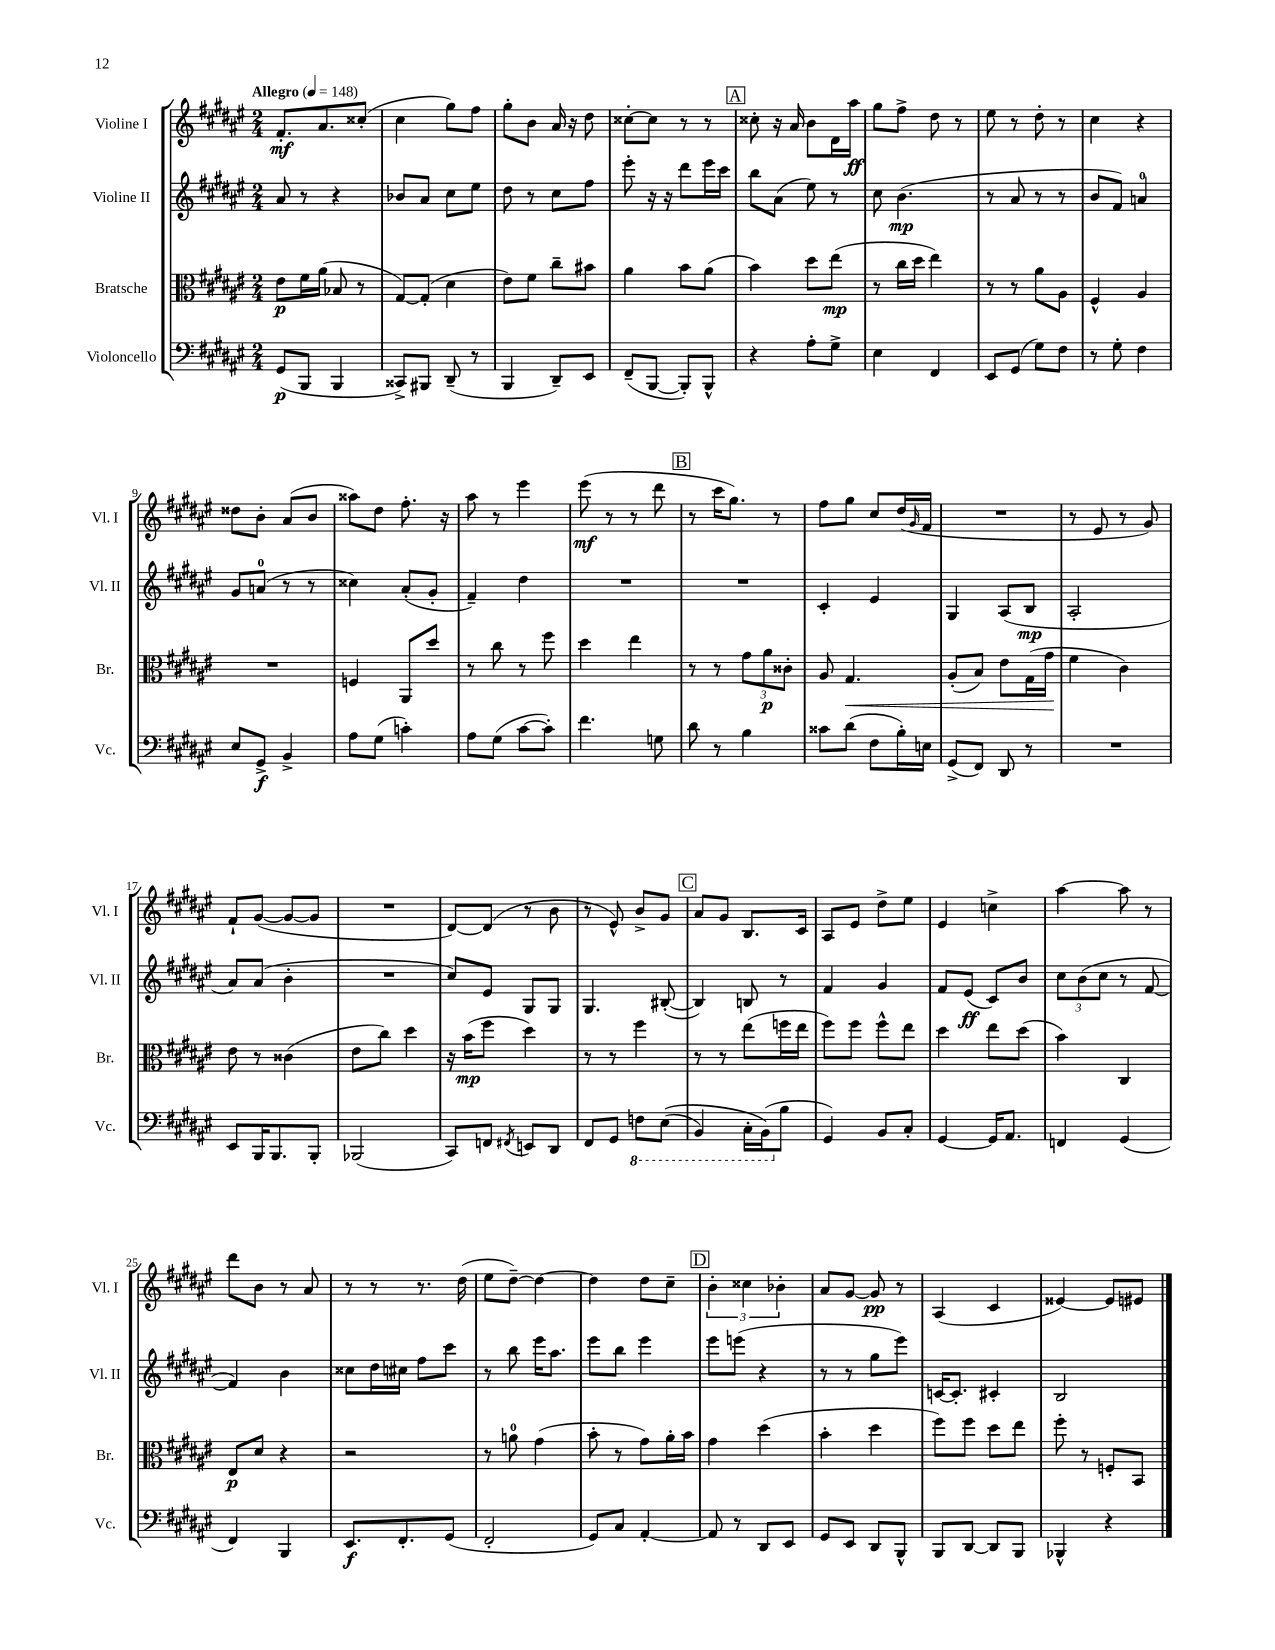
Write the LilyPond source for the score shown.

<<
\new StaffGroup <<
\new Staff = "s0" \with { instrumentName = "Violine I" shortInstrumentName = "Vl. I" } {
    \clef treble \key fis \major \numericTimeSignature \time 2/4 \tempo "Allegro" 4 = 148
    fis'8.-.\mf ais'8. cisis''8-.( |
    cis''4 gis''8) fis''8 |
    gis''8-. b'8 ais'16 r16 dis''8 |
    cisis''8~-. cisis''8 r8 r8 |
    \mark \markup { \box "A" } cisis''8-. r16 ais'16 b'8 dis'16 ais''16\ff |
    gis''8 fis''8-> dis''8 r8 |
    eis''8 r8 dis''8-. r8 |
    cis''4 r4 |
    disis''8 b'8-. ais'8( b'8 |
    aisis''8) dis''8 fis''8.-. r16 |
    ais''8 r8 eis'''4 |
    eis'''8\mf( r8 r8 dis'''8 |
    \mark \markup { \box "B" } r8 cis'''16 gis''8.) r8 |
    fis''8 gis''8 cis''8 dis''16( \grace { gis'16 } fis'16 |
    R2 |
    r8 eis'8 r8 gis'8) |
    fis'8-! gis'8~( gis'8~ gis'8 |
    R2 |
    dis'8~) dis'8( r8 b'8 |
    r8 eis'8-^) b'8-> gis'8 |
    \mark \markup { \box "C" } ais'8 gis'8 b8. cis'16 |
    ais8 eis'8 dis''8-> eis''8 |
    eis'4 c''4-> |
    ais''4~ ais''8 r8 |
    dis'''8 b'8 r8 ais'8 |
    r8 r8 r8. dis''16( |
    eis''8 dis''8~--) dis''4~ |
    dis''4 dis''8 cis''8-- |
    \mark \markup { \box "D" } \tuplet 3/2 { b'4-. cisis''4 bes'4-. } |
    ais'8 gis'8~ gis'8\pp r8 |
    ais4( cis'4 |
    eisis'4~) eisis'8 eis'8 \bar "|." |
}
\new Staff = "s1" \with { instrumentName = "Violine II" shortInstrumentName = "Vl. II" } {
    \clef treble \key fis \major \numericTimeSignature \time 2/4
    ais'8 r8 r4 |
    bes'8 ais'8 cis''8 eis''8 |
    dis''8 r8 cis''8 fis''8 |
    eis'''8-. r16 r16 dis'''8 eis'''16 cis'''16 |
    \mark \markup { \box "A" } b''8 ais'8( eis''8) r8 |
    cis''8 b'4.\mp( |
    r8 ais'8 r8 r8 |
    b'8 fis'8) a'4-0 |
    gis'8 a'8-0( r8 r8 |
    cisis''4) ais'8-.( gis'8-. |
    fis'4--) dis''4 |
    R2 |
    \mark \markup { \box "B" } R2 |
    cis'4-. eis'4 |
    gis4 ais8( b8\mp |
    ais2-. |
    ais'8) ais'8( b'4-. |
    R2 |
    cis''8) eis'8 gis8 gis8 |
    gis4. bis8~-.( |
    \mark \markup { \box "C" } bis4) b8 r8 |
    fis'4 gis'4 |
    fis'8 eis'8\ff( cis'8) b'8 |
    \tuplet 3/2 { cis''8 b'8( cis''8 } r8 fis'8~ |
    fis'4) b'4 |
    cisis''8 dis''16 cis''16 fis''8 cis'''8 |
    r8 b''8 eis'''16 ais''8. |
    eis'''8 b''8 eis'''4 |
    \mark \markup { \box "D" } eis'''8 e'''8( r4 |
    r8 r8 gis''8 eis'''8) |
    c'16~ c'8.-. cis'4-. |
    b2 \bar "|." |
}
\new Staff = "s2" \with { instrumentName = "Bratsche" shortInstrumentName = "Br." } {
    \clef alto \key fis \major \numericTimeSignature \time 2/4
    eis'8\p fis'16 ais'16( bes8 r8 |
    gis8~) gis8-.( dis'4 |
    eis'8) fis'8 cis''8-- bis'8 |
    ais'4 b'8 ais'8( |
    \mark \markup { \box "A" } b'4) dis''8 eis''8\mp( |
    r8 cis''16 dis''16 eis''4) |
    r8 r8 ais'8 ais8 |
    fis4-^ ais4 |
    R2 |
    f4 ais,8 dis''8 |
    r8 cis''8 r8 fis''8 |
    dis''4 eis''4 |
    \mark \markup { \box "B" } r8 r8 \tuplet 3/2 { gis'8 ais'8\p cisis'8-. } |
    ais8 gis4.\< |
    ais8-.( b8) eis'8 gis16( gis'16\! |
    fis'4 cis'4) |
    eis'8 r8 cisis'4( |
    eis'8 cis''8) dis''4 |
    r16 b'16\mp( fis''8 dis''4) |
    r8 r8 fis''4 |
    \mark \markup { \box "C" } r8 r8 eis''8( f''16 eis''16 |
    fis''8) fis''8 fis''8-^ eis''8 |
    dis''4 eis''8 dis''8( |
    b'4) cis4 |
    eis8\p dis'8 r4 |
    r2 |
    r8 a'8-0 gis'4( |
    b'8-. r8 gis'8) ais'16-. b'16 |
    \mark \markup { \box "D" } gis'4 dis''4( |
    b'4-. dis''4 |
    fis''8) fis''8 dis''8 eis''8 |
    fis''8-. r8 f8-. b,8 \bar "|." |
}
\new Staff = "s3" \with { instrumentName = "Violoncello" shortInstrumentName = "Vc." } {
    \clef bass \key fis \major \numericTimeSignature \time 2/4
    gis,8\p( b,,8 b,,4 |
    cisis,8->) bis,,8 dis,8--( r8 |
    b,,4 dis,8--) eis,8 |
    fis,8--( b,,8~ b,,8-.) b,,8-^ |
    \mark \markup { \box "A" } r4 ais8-. gis8-> |
    eis4 fis,4 |
    eis,8 gis,8( gis8) fis8 |
    r8 gis8-. fis4 |
    eis8 gis,8->\f b,4-> |
    ais8 gis8( c'4-.) |
    ais8 gis8( cis'8~ cis'8-.) |
    fis'4. g8 |
    \mark \markup { \box "B" } dis'8 r8 b4 |
    cisis'8 dis'8( fis8 b16-.) e16 |
    gis,8->( fis,8) dis,8 r8 |
    R2 |
    eis,8 b,,16 b,,8. b,,8-. |
    bes,,2( |
    cis,8) f,8 \acciaccatura { fis,8 } e,8 dis,8 |
    fis,8 gis,8 \ottava #-1 f,8 eis,8(\( |
    \mark \markup { \box "C" } b,,4) cis,16-. b,,16(\) \ottava #0 b8 |
    gis,4) b,8 cis8-. |
    gis,4~ gis,16 ais,8. |
    f,4 gis,4( |
    fis,4) b,,4 |
    eis,8.\f fis,8.-. gis,8( |
    fis,2-. |
    gis,8) cis8 ais,4~-. |
    \mark \markup { \box "D" } ais,8 r8 dis,8 eis,8 |
    gis,8 eis,8 dis,8 b,,8-^ |
    b,,8 dis,8~ dis,8 b,,8 |
    bes,,4-^ r4 \bar "|." |
}
>>
>>
